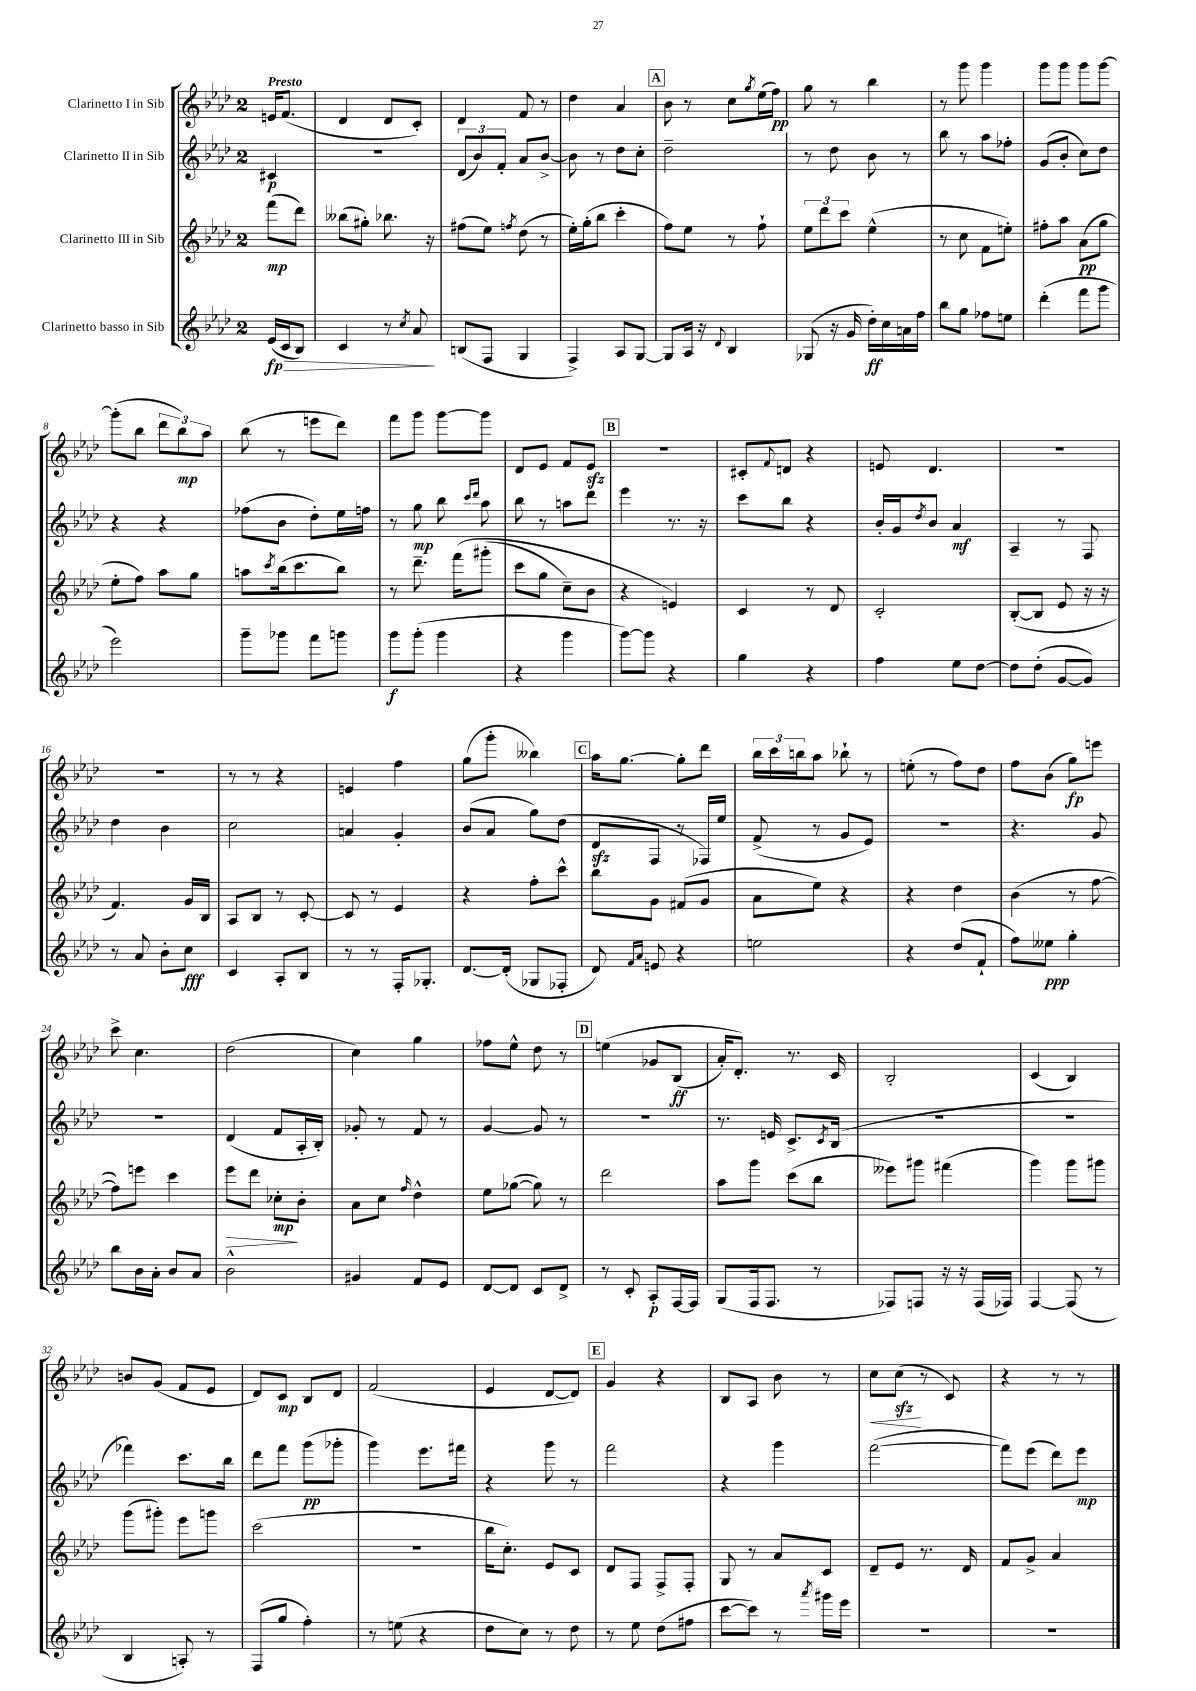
<<
\new StaffGroup <<
\new Staff = "s0" \with { instrumentName = "Clarinetto I in Sib" } {
    \clef treble \key aes \major \once \override Staff.TimeSignature.style = #'single-digit \time 2/4 \partial 4 \tempo "Presto"
    e'16 f'8.( |
    des'4 des'8 c'8-.) |
    des'4 f'8 r8 |
    des''4 aes'4 |
    \mark \markup { \box "A" } bes'8 r8 c''8 \acciaccatura { g''8 } ees''16( f''16\pp) |
    g''8 r8 bes''4 |
    r8 g'''8 g'''4 |
    g'''8 g'''8 g'''8 g'''8~ |
    g'''8-.( bes''8 \tuplet 3/2 { des'''8 bes''8\mp) aes''8 } |
    bes''8( r8 e'''8 des'''8) |
    f'''8 g'''8 g'''8~ g'''8 |
    des'8 ees'8 f'8 ees'8\sfz |
    \mark \markup { \box "B" } r2 |
    cis'8-. \appoggiatura { f'8 } d'8 r4 |
    e'8 des'4. |
    R2 |
    R2 |
    r8 r8 r4 |
    e'4 f''4 |
    g''8( g'''8-. beses''4) |
    \mark \markup { \box "C" } aes''16 g''8.~ g''8-. des'''8 |
    \tuplet 3/2 { bes''16 c'''16 b''16 } aes''8 bes''8-! r8 |
    e''8-.( r8 f''8) des''8 |
    f''8 bes'8( g''8\fp) e'''8 |
    c'''8-> c''4. |
    des''2( |
    c''4) g''4 |
    fes''8 ees''8-^ des''8 r8 |
    \mark \markup { \box "D" } e''4\( ges'8 bes8\ff( |
    aes'16-.) des'8.-.\) r8. c'16 |
    bes2-. |
    c'4( bes4) |
    b'8 g'8( f'8 ees'8 |
    des'8) c'8\mp bes8 des'8 |
    f'2( |
    ees'4 des'8~ des'8) |
    \mark \markup { \box "E" } g'4 r4 |
    bes8 aes8 bes'8 r8 |
    c''8\< c''8\sfz\!( r8 c'8) |
    r4 r8 r8 \bar "|." |
}
\new Staff = "s1" \with { instrumentName = "Clarinetto II in Sib" } {
    \clef treble \key aes \major \once \override Staff.TimeSignature.style = #'single-digit \time 2/4 \partial 4
    cis'4\p |
    R2 |
    \tuplet 3/2 { des'8( bes'8) f'8-. } aes'8 bes'8~-> |
    bes'8 r8 des''8 c''8-. |
    \mark \markup { \box "A" } des''2-- |
    r8 des''8 bes'8 r8 |
    bes''8 r8 aes''8 fes''8-. |
    g'8( bes'8-. c''8) des''8 |
    r4 r4 |
    fes''8( bes'8 des''8-.) ees''16 f''16 |
    r8 g''8\mp bes''8 \grace { c'''16 des'''16 } aes''8 |
    bes''8 r8 a''8 des'''8 |
    \mark \markup { \box "B" } ees'''4 r8. r16 |
    c'''8 bes''8 r4 |
    bes'16-. g'16 \acciaccatura { des''8 } bes'8 aes'4\mf |
    aes4-- r8 f8 |
    des''4 bes'4 |
    c''2 |
    a'4 g'4-. |
    bes'8( aes'8 g''8) des''8( |
    \mark \markup { \box "C" } des'8\sfz f8 r8 fes16) ees''16 |
    f'8->( r8 g'8 ees'8) |
    R2 |
    r4. g'8 |
    R2 |
    des'4( f'8 aes16-. bes16-.) |
    ges'8-. r8 f'8 r8 |
    g'4~ g'8 r8 |
    \mark \markup { \box "D" } R2 |
    r8. e'16 c'8.-> \acciaccatura { c'8 } bes16( |
    R2 |
    r2 |
    fes'''4) c'''8. bes''16 |
    des'''8 f'''8 g'''8\pp( ges'''8-. |
    g'''4) ees'''8. fis'''16 |
    r4 g'''8 r8 |
    \mark \markup { \box "E" } f'''2 |
    r4 g'''4 |
    f'''2~( |
    f'''8) ees'''8( des'''8) ees'''8\mp \bar "|." |
}
\new Staff = "s2" \with { instrumentName = "Clarinetto III in Sib" } {
    \clef treble \key aes \major \once \override Staff.TimeSignature.style = #'single-digit \time 2/4 \partial 4
    f'''8\mp( des'''8) |
    beses''8( gis''8-.) bes''8. r16 |
    fis''8( ees''8) \acciaccatura { f''8 } des''8( r8 |
    ees''16-.) g''16-.( bes''8 c'''4-. |
    \mark \markup { \box "A" } f''8) ees''8 r8 f''8-! |
    \tuplet 3/2 { ees''8 des'''8 c'''8 } ees''4-^( |
    r8 c''8 f'8 e''8-.) |
    fis''8-. aes''8 aes'8\pp( g''8 |
    ees''8-. f''8) aes''8 g''8 |
    a''8 \acciaccatura { c'''8 } bes''16( c'''8. bes''8) |
    r8 des'''8.-- f'''16\( gis'''8-.( |
    c'''8 g''8 c''8--) bes'8 |
    \mark \markup { \box "B" } r4 e'4\) |
    c'4 r8 des'8 |
    c'2-. |
    bes8~-.( bes8 ees'8 r16 r16 |
    f'4.) g'16 bes16 |
    aes8 bes8 r8 c'8~-. |
    c'8 r8 ees'4 |
    r4 f''8-. c'''8-^ |
    \mark \markup { \box "C" } bes''8 g'8 fis'8( g'8 |
    aes'8 ees''8) r4 |
    r4 des''4 |
    bes'4( r8 f''8~ |
    f''8) e'''8 c'''4 |
    ees'''8\> des'''8 ces''8-.\mp\! bes'8-. |
    aes'8 c''8 \grace { f''16 } des''4-^ |
    ees''8 ges''8~( ges''8) r8 |
    \mark \markup { \box "D" } des'''2 |
    aes''8 g'''8 c'''8( bes''8 |
    eeses'''8) gis'''8 fis'''4( |
    g'''4) g'''8 gis'''8 |
    g'''8( gis'''8-.) ees'''8 g'''8 |
    c'''2( |
    R2 |
    bes''16 c''8.-.) ees'8 c'8 |
    \mark \markup { \box "E" } des'8 f8 f8-> f8-. |
    g8 r8 aes'8 c'8 |
    des'8-- ees'8 r8. des'16 |
    f'8 g'8-> aes'4 \bar "|." |
}
\new Staff = "s3" \with { instrumentName = "Clarinetto basso in Sib" } {
    \clef treble \key aes \major \once \override Staff.TimeSignature.style = #'single-digit \time 2/4 \partial 4
    ees'16\fp\>( c'16 bes8) |
    c'4 r8 \acciaccatura { c''8 } aes'8\! |
    b8( f8 g4 |
    f4->) aes8 g8~ |
    \mark \markup { \box "A" } g8 aes16 r16 \appoggiatura { des'8 } bes4 |
    ges8( r16 g'16 des''16-.\ff) c''16 a'16 f''16 |
    bes''8 g''8 fes''8 e''8 |
    des'''4-.( f'''8 g'''8 |
    ees'''2) |
    g'''8-- ges'''8 f'''8 g'''8 |
    g'''8\f g'''8-.( g'''4 |
    r4 g'''4 |
    \mark \markup { \box "B" } g'''8~) g'''8 r4 |
    g''4 r4 |
    f''4 ees''8 des''8~ |
    des''8 des''8-.( g'8~ g'8) |
    r8 aes'8 bes'8-. c''8\fff |
    c'4 aes8-. bes8 |
    r8 r8 f16-. ges8.-. |
    des'8.~ des'16-.( ges8 fes8-. |
    \mark \markup { \box "C" } des'8) \grace { f'16 aes'16 } e'8 r4 |
    e''2 |
    r4 des''8( f'8-! |
    f''8) eeses''8\ppp g''4-. |
    bes''8 bes'16 aes'16-. bes'8 aes'8 |
    bes'2-^ |
    gis'4 f'8 ees'8 |
    des'8~ des'8 c'8 des'8-> |
    \mark \markup { \box "D" } r8 c'8-. aes8-.\p f16~ f16 |
    g8( f16 f8. r8 |
    fes8) f8 r16 r16 f16( fes16) |
    f4~ f8( r8 |
    bes4 a8-.) r8 |
    f8( g''8 f''4-.) |
    r8 e''8( r4 |
    des''8 c''8) r8 des''8 |
    \mark \markup { \box "E" } r8 ees''8 des''8( fis''8 |
    c'''8~ c'''8) r8 \acciaccatura { aes'''8 } gis'''16 ees'''16 |
    R2 |
    R2 \bar "|." |
}
>>
>>
